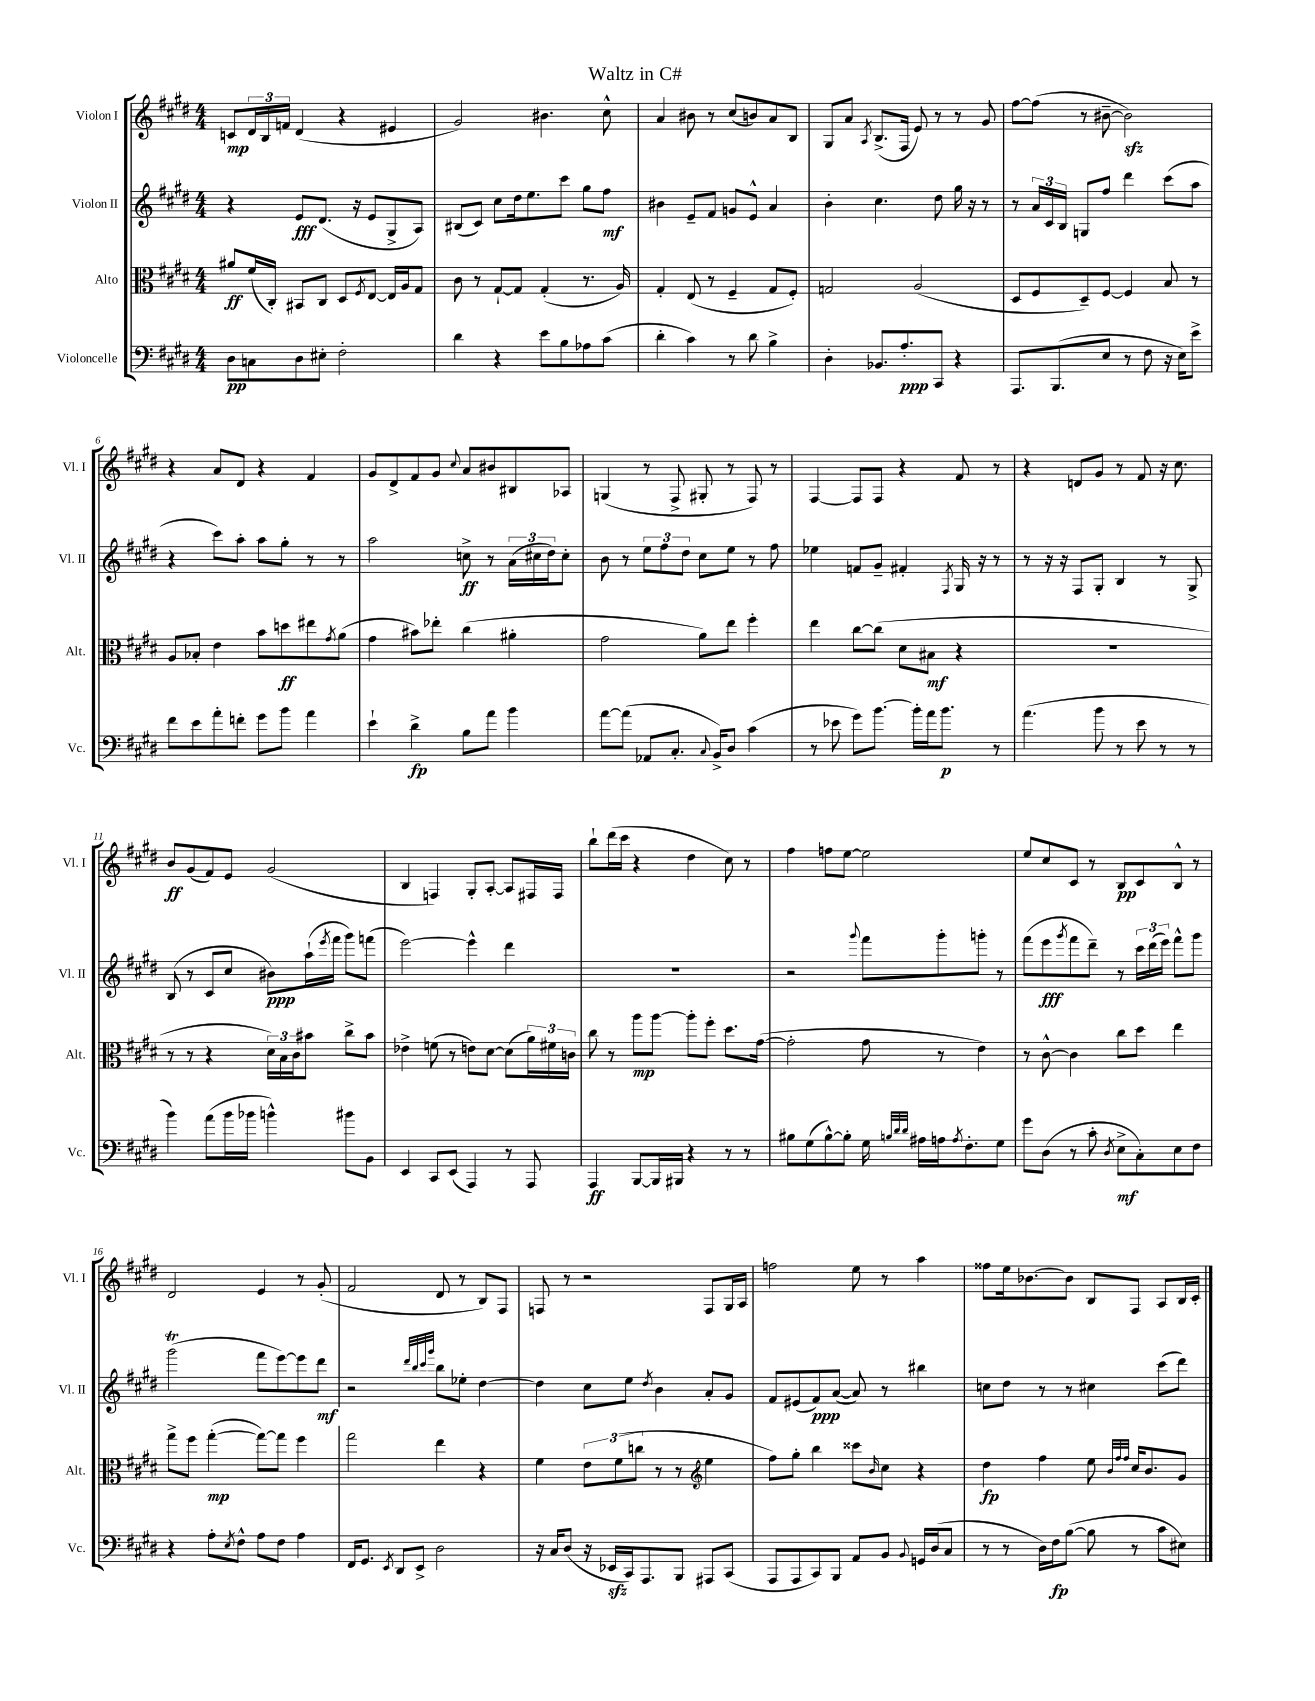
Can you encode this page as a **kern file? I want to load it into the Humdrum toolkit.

**kern	**kern	**kern	**kern
*staff4	*staff3	*staff2	*staff1
*clefF4	*clefC3	*clefG2	*clefG2
*k[f#c#g#d#]	*k[f#c#g#d#]	*k[f#c#g#d#]	*k[f#c#g#d#]
*M4/4	*M4/4	*M4/4	*M4/4
8D#\L	8a#/L	4r	8c/L
8C\	(16f#/L	.	24d#/L
.	.	.	24B/
.	16C#'/JJ)	.	.
.	.	.	24f/JJ
8D#\	8BB#/L	8e/L	(4d#/
8E#'\J	8C#/J	(8.d#/J	.
2F#'\	8D#/L	.	4r
.	.	16r	.
.	8qF#/	.	.
.	[8E/J	8e/L	.
.	16E/]LL	8G#^/	4e#/
.	16A/J	.	.
.	8G#/J	8A/J)	.
=	=	=	=
4d#\	8c#\	(8B#/L	2g#/)
.	8r	8c#/J)	.
4r	[8G#`/L	8cc#\L	.
.	8G#/]J	16dd#\k	.
.	.	8.ee\	.
8e\L	(4G#'/	.	4.b#\
8B\	.	8ccc#\J	.
8A-\	8.r	8gg#\L	.
(8c#\J	.	8ff#\J	8cc#^^\
.	16A/)	.	.
=	=	=	=
4d#'\	4G#'/	4b#\	4a/
4c#\)	(8E/	8e~/L	8b#\
.	8r	8f#/J	8r
8r	4F#~/	8g/L	(8cc#/L
8d#\	.	8e^^/J	8b/)
4B^\	8G#/L	4a/	8a/
.	8F#'/J)	.	8B/J
=	=	=	=
4D#'\	2G/	4b'\	8G#/L
.	.	.	8a/J
.	.	.	8qA/
8.BB-/L	.	4.cc#\	(8.B^/L
8.A'/	.	.	16F#/Jk
.	(2A/	.	8e/)
8CC#/J	.	8dd#\	8r
4r	.	16gg#\	8r
.	.	16r	.
.	.	8r	8g#/
=	=	=	=
8.AAA/L	8D#/L	8r	[8ff#\L
.	8F#/	24a/LL	(8ff#\]J
.	.	24c#/	.
(8.BBB/	.	.	.
.	.	24B/JJ	.
.	8D#~/)	8G/L	8r
8E/J	[8F#/J	8ff#/J	[8b#~\
8r	4F#/]	4ddd#\	2b#\])
8F#\	.	.	.
16r	8B/	(8ccc#\L	.
16E\LK)	.	.	.
8e^\J	8r	8aa\J	.
=	=	=	=
8f#\L	8A/L	4r	4r
8e\	8B-'/J	.	.
8a'\	4e\	8ccc#\L)	8a/L
8f'\J	.	8aa'\J	8d#/J
8g#\L	8b\L	8aa\L	4r
8b\J	8dd\	8gg#'\J	.
4a\	8ee#\	8r	4f#/
.	8qg#/	.	.
.	(8a\J	8r	.
=	=	=	=
4e`\	4g#\	2aa\	8g#/L
.	.	.	8d#^/
4d#^\	8b#\L)	.	8f#/
.	8ee-'\J	.	8g#/J
.	.	.	8qqcc#/
8B\L	(4cc#\	8cc^\	8a/L
8a\J	.	8r	8b#/
4b\	4a#'\	(24a\LL	8B#/
.	.	24cc#\	.
.	.	24dd#\J)	.
.	.	8cc#'\J	8A-/J
=	=	=	=
[8a\L	2g#\	8b\	(4G/
(8a\]J	.	8r	.
8AA-/L	.	12ee\L	8r
.	.	12ff#\	.
8.C#'/J	.	.	8F#^/
.	.	12dd#\J	.
.	8a\L)	8cc#\L	8G#'/
8qqC#/	.	.	.
16BB^/LK)	.	.	.
8D#/J	8ee\J	8ee\J	8r
(4c#\	4ff#'\	8r	8F#/)
.	.	8ff#\	8r
=	=	=	=
8r	4ee\	4ee-\	[4F#/
8e-\	.	.	.
8g#\L)	[8cc#\L	8f/L	8F#/]L
[8.b\J	(8cc#\]J	8g#~/J	8F#/J
.	8d#\L	4f#'/	4r
16b'\]LL	.	.	.
16a\J	8B#\J	.	.
8.b\J	.	.	.
.	.	8qF#/	.
.	4r	16G#/	8f#/
.	.	16r	.
8r	.	8r	8r
=	=	=	=
(4.a\	1r	8r	4r
.	.	16r	.
.	.	16r	.
.	.	8F#/L	8d/L
8b\	.	8G#'/J	8g#/J
8r	.	4B/	8r
8e\	.	.	8f#/
8r	.	8r	16r
.	.	.	8.cc#\
8r	.	8G#^/	.
=	=	=	=
4b\)	8r	(8B/	8b/L
.	8r	8r	(8g#/
(8a\L	4r	8c#/L	8f#/)
16b\L	.	8cc#/J	8e/J
16b-\JJ	.	.	.
4b^^\)	24d#\LL)	8b#\L)	(2g#/
.	24B\	.	.
.	24c#\J	.	.
.	8b#\J	(16aa`\L	.
.	.	8qeee/	.
.	.	16fff#\JJ	.
8b#\L	8cc#^\L	8ggg#\L)	.
8BB\J	8b#\J	(8fff\J	.
=	=	=	=
4EE/	4e-^\	[2eee\)	4B/
8CC#/L	(8f\	.	4F/)
(8EE/J	8r	.	.
4AAA/)	8e\L)	4eee^^\]	8G#'/L
.	[8d#\J	.	[8A'/J
8r	(8d#\]L	4ddd#\	8A/]L
8AAA/	24a\L)	.	16F#/L
.	24f#\	.	.
.	.	.	16F#/JJ
.	24c\JJ	.	.
=	=	=	=
4AAA/	8cc#\	1r	8bb`\L
.	8r	.	(16ddd#\L
.	.	.	16ccc#\JJ
[8BBB/L	8aa\L	.	4r
16BBB/]L	[8aa\J	.	.
16BBB#/JJ	.	.	.
4r	8aa'\]L	.	4dd#\
.	8ff#'\J	.	.
8r	8.dd#\L	.	8cc#\)
8r	.	.	8r
.	([16g#\Jk	.	.
=	=	=	=
8B#\L	2g#'\]	2r	4ff#\
(8G#\	.	.	.
[8B#^^\)	.	.	8ff\L
8B#'\]J	.	.	[8ee\J
.	.	8qqggg#/	.
16G#\	8g#\	8fff#\L	2ee\]
32qqB/LLL	.	.	.
32qqd#/	.	.	.
32qqd#/JJJ	.	.	.
16A#\LL	.	.	.
16A\J	8r	8ggg#'\	.
8qA/	.	.	.
8.F#'\	.	.	.
.	4e\)	8ggg'\J	.
8G#\J	.	8r	.
=	=	=	=
8g#\L	8r	(8fff#\L	8ee/L
(8D#\J	[8c#^^\	8eee\	8cc#/
.	.	8qggg#/	.
8r	4c#\]	8fff#\	8c#/J
8c#'\	.	8ddd#~\J)	8r
8qD#/	.	.	.
8E^\L	8cc#\L	8r	8B/L
8C#'\)	8dd#\J	24ccc#\LL	8c#/
.	.	(24ddd#\	.
.	.	24eee\JJ)	.
8E\	4ee\	8fff#^^\L	8B^^/J
8F#\J	.	8ggg#\J	8r
=	=	=	=
4r	8gg#^\L	(2ggg#\	2d#/
.	8ff#\J	.	.
8A'\L	([4gg#'\	.	.
8qE/	.	.	.
8F#^^\J	.	.	.
8A\L	8gg#\_L)	8fff#\L	4e/
8F#\J	8gg#\]J	[8eee\)	.
4A\	4ff#\	8eee\]	8r
.	.	8ddd#\J	(8g#'/
=	=	=	=
16FF#/LK	2gg#\	2r	2f#/
8.GG#/J	.	.	.
8qEE/	.	.	.
8DD#/L	.	.	.
8EE^/J	.	.	.
.	.	32qqddd#/LLL	.
.	.	32qqbb/	.
.	.	32qqccc#/	.
.	.	32qqggg#/JJJ	.
2D#\	4ee\	8bb\L	8d#/
.	.	8ee-'\J	8r
.	4r	[4dd#\	8B/L)
.	.	.	8F#/J
=	=	=	=
16r	4f#\	4dd#\]	8F/
16C#/LK	.	.	.
(8D#/J	.	.	8r
16r	12e\L	8cc#\L	2r
16EE-/LL	.	.	.
.	(12f#\	.	.
16CC#/J)	.	8ee\J	.
.	12cc\J	.	.
8.AAA/	.	.	.
.	.	8qdd#/	.
.	8r	4b\	.
8BBB/J	8r	.	.
*	*clefG2	*	*
8AAA#/L	4ee\	8a'/L	8F/L
(8CC#/J	.	8g#/J	16G#/L
.	.	.	16A/JJ
=	=	=	=
8AAA/L	8ff#\L)	8f#/L	2ff\
8AAA/	8gg#'\J	(8e#/	.
8CC#/)	4bb\	8f#/)	.
8BBB/J	.	([8a/J	.
8AA/L	8ccc##\L	8a/])	8ee\
.	16qqb/	.	.
8BB/J	8cc#\J	8r	8r
8qqBB/	.	.	.
16GG/LL	4r	4bb#\	4aa\
(16D#/J	.	.	.
8C#/J	.	.	.
=	=	=	=
8r	4dd#\	8cc\L	8ff##\L
8r	.	8dd#\J	16ee\k
.	.	.	[8.b-\
16D#\LL)	4ff#\	8r	.
16F#\J	.	.	.
([8B\J	.	8r	8b-\]J
8B\]	8ee\	4cc#\	8B/L
.	32qqb/LLL	.	.
.	32qqff#/	.	.
.	32qqff#/JJJ	.	.
8r	16cc#/LK	.	8F#/J
.	8.b/	.	.
8c#\L	.	(8ccc#\L	8A/L
8E#\J)	8g#/J	8ddd#\J)	16B/L
.	.	.	16c#'/JJ
==	==	==	==
*-	*-	*-	*-
